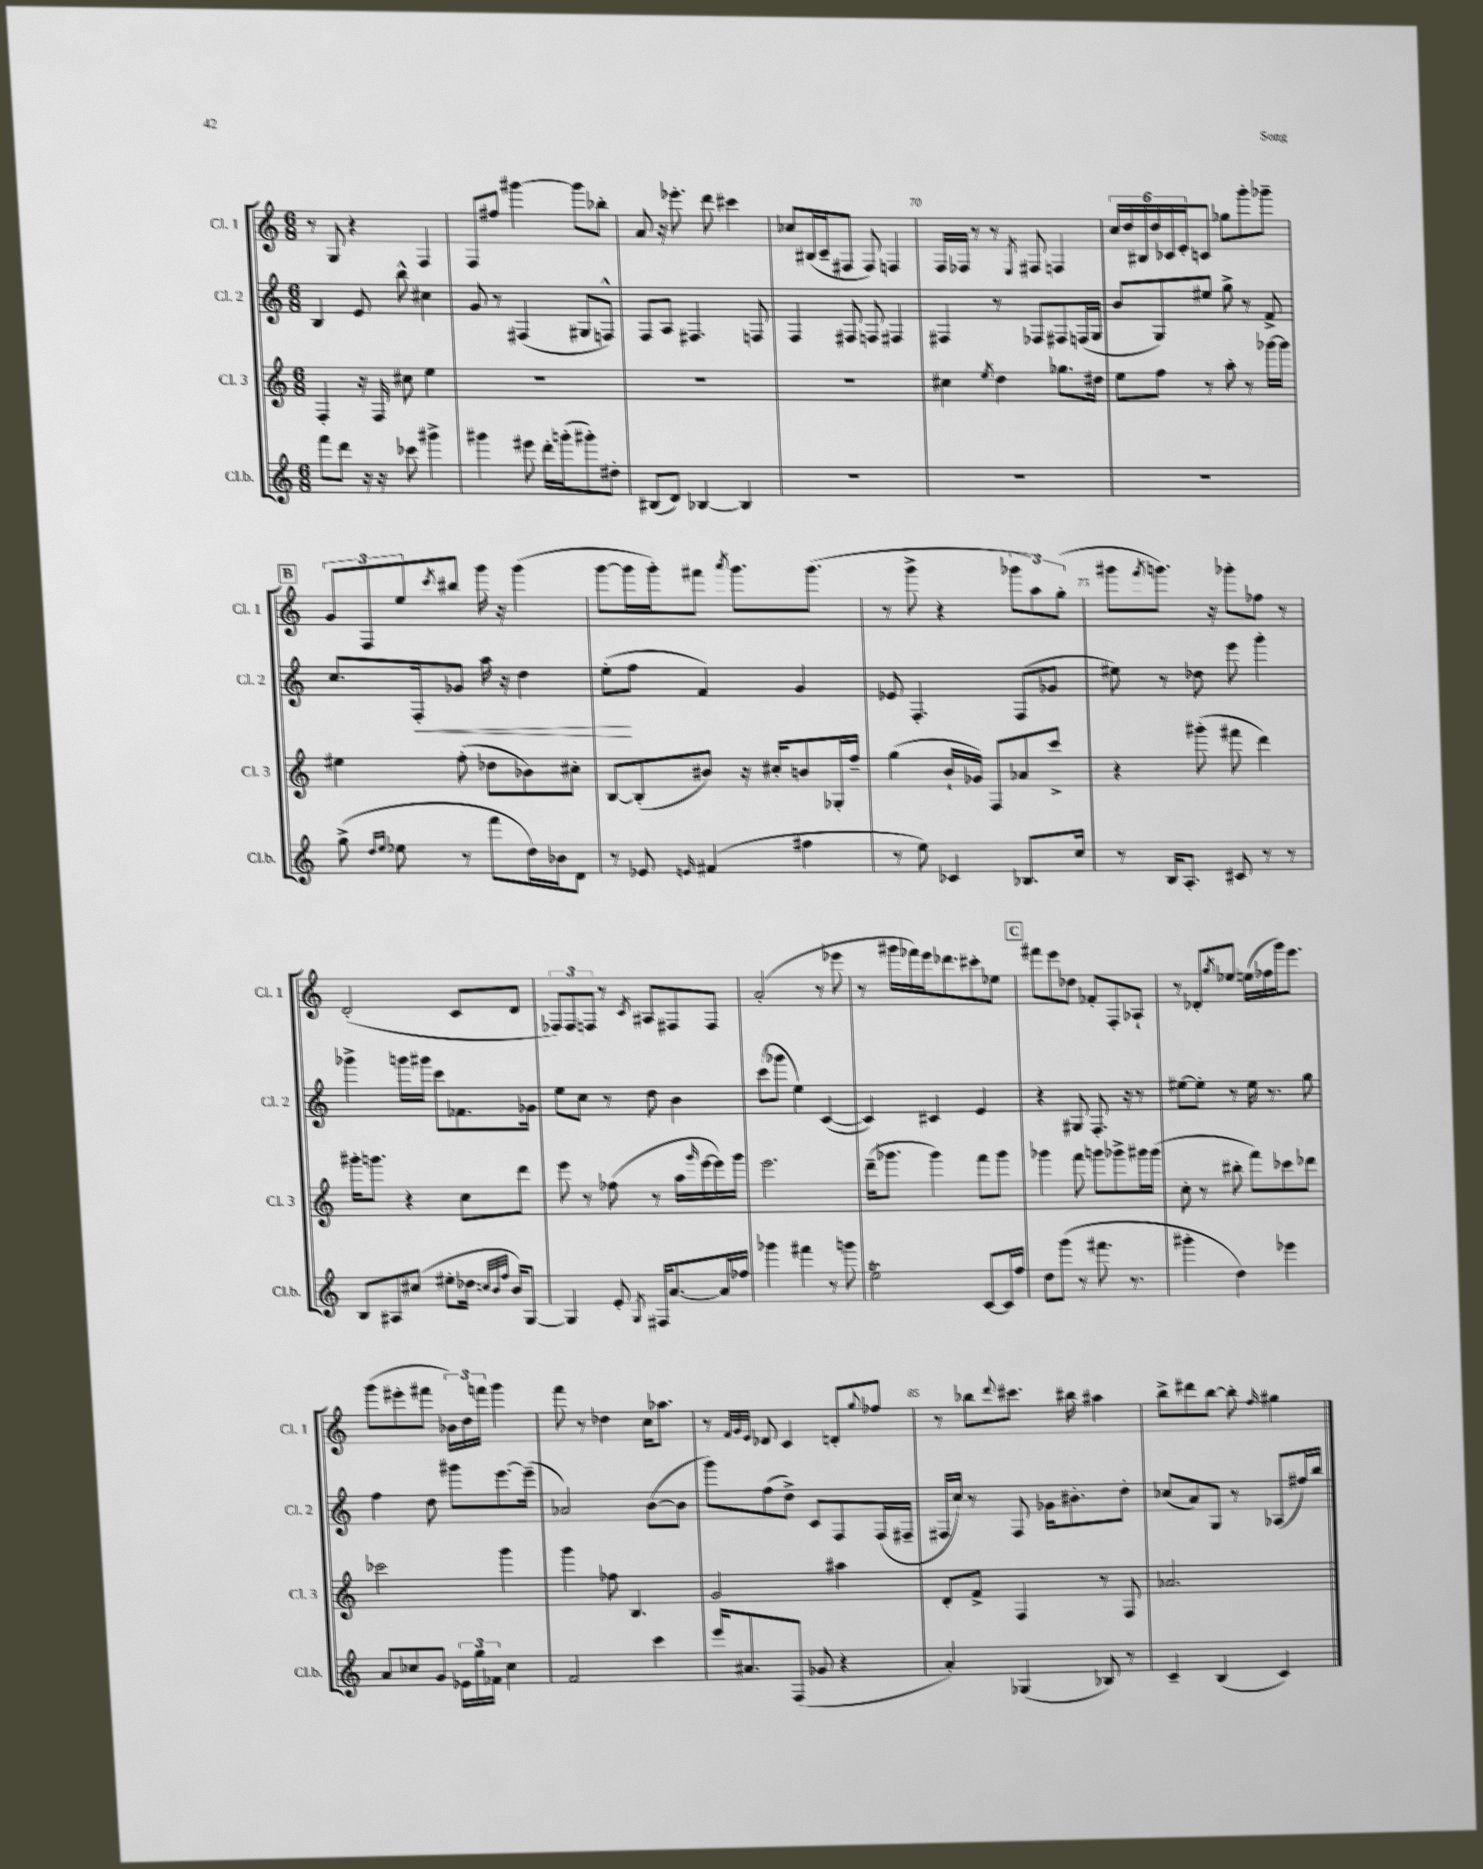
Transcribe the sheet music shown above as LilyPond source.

<<
\new StaffGroup <<
\new Staff = "s0" \with { instrumentName = "Cl. 1" shortInstrumentName = "Cl. 1" } {
    \clef treble \key c \major \numericTimeSignature \time 6/8
    r8 g8 r4 f4 |
    f8 fis''8 gis'''4~ gis'''8 bes''8-. |
    a'8 r16 ees'''8.-. d'''8 cis'''4 |
    ces''8 bis16( c'16-- fis8 fis8) f4 |
    f16 fes16 r8 r8 \acciaccatura { e8 } fis8 f4 |
    \tuplet 6/4 { c''16 d''16 bis16 d''16 ces'16 e'16-. } c'8 ges''8 g'''8-. ges'''8-- |
    \mark \markup { \box "B" } \tuplet 3/2 { g'8 f8 e''8 } \acciaccatura { c'''8 } bis''8 g'''16 r16 g'''4( |
    g'''8~ g'''16 g'''16-.) fis'''8 \acciaccatura { a'''8 } g'''8. g'''8.( |
    r8 g'''8-> r4 \tuplet 3/2 { ges'''8 a''8) g''8-.( } |
    gis'''8 \acciaccatura { f'''8 } g'''8.) r16 ges'''8-. fes''8 r8 |
    d'2-.( c'8 d'8 |
    \tuplet 3/2 { fes8) fes8 f8 } r8 \acciaccatura { c'8 } ais8 fis8 fis8 |
    a'2-.( r8 ees'''8 |
    r8 gis'''16 fes'''16) e'''16 des'''8. cis'''8-. ees''8 |
    \mark \markup { \box "C" } fis'''8 e'''8 des''8 fes'8-. f8-. aes8-! |
    r8 des'8-. \acciaccatura { g''8 } ees''8 e''16( fes''16 g'''16) e'''8. |
    g'''8( eis'''8-. fis'''8 \tuplet 3/2 { bes'16) d''16 f'''16 } g'''4 |
    f'''8 r8 des''4 c''16 aes''8. |
    r8 \grace { f'32 g'32 e'32 } des'8 c'4 d'8-. \appoggiatura { g''8 } fes''8 |
    r8 bes''8 \appoggiatura { d'''8 } cis'''8. bis''16 ais''4 |
    b''8-> dis'''8 b''8~ b''8-. \grace { f''16 } gis''4 \bar "|." |
}
\new Staff = "s1" \with { instrumentName = "Cl. 2" shortInstrumentName = "Cl. 2" } {
    \clef treble \key c \major \numericTimeSignature \time 6/8
    b4 e'8 b''8-^ cis''4 |
    g'8 r8 fis4( gis8 f8-^) |
    f8 a8 fis4. f8 |
    f4 fis8 f8 fis4 |
    fis4 r8 fes8 fis8 f16( g16 |
    b'8 g8) eis''8 g''8-> r8 f'8-> |
    \mark \markup { \box "B" } c''8. f16-.\< ges'8 a''16 r16 d''4 |
    e''8-.\!( f''8 f'4) g'4 |
    ees'8 f4.-. f8( ges'8 |
    eis''8) r8 des''8 e'''8 g'''4-. |
    ges'''4-> g'''16 gis'''16 c'''8 fes'8. ges'16 |
    e''8 c''8 r8 d''8 b'4 |
    c'''8( ges'''8 e''4) c'4~( |
    c'4) cis'4 e'4 |
    \mark \markup { \box "C" } r4 gis8 f8.-. r16 r8 |
    eis''8~ eis''8-. r8 eis''16 r8. g''8 |
    f''4 d''8 gis'''8 e'''8.~ e'''16--( |
    aes'2) b'8~( b'8 |
    g'''8) f''8( d''8->) c'8 f8 f16( fis16-- |
    fis16 c''16) r8 fis8 ges'16 bis'8.-. d''8-. |
    ces''8( a'8) g8 r8 aes8( fis''16) b''16 \bar "|." |
}
\new Staff = "s2" \with { instrumentName = "Cl. 3" shortInstrumentName = "Cl. 3" } {
    \clef treble \key c \major \numericTimeSignature \time 6/8
    f4-. r16 f16 cis''8 e''4 |
    R2. |
    R2. |
    R2. |
    cis''4 \acciaccatura { e''8 } d''4 ges''8. dis''16 |
    e''8 f''8 r8 a''8-. r8 ges'''16~ ges'''16 |
    \mark \markup { \box "B" } eis''4 f''8-.( des''8 bes'8) cis''8-. |
    b8~ b8-.( bis'8) r16 cis''16-. b'8 ges16-. f''16-- |
    g''4( b'16-! ges'16) f8 aes'8 c'''8-> |
    r4 gis'''8-.( fis'''8 d'''4) |
    gis'''16-. g'''8. r4 c''8 d'''8 |
    e'''8 r8 fes''8( r8 a''16 \grace { g'''16 } e'''16~ e'''16) g'''16 |
    e'''2. |
    d'''16--( ges'''8. ges'''4) f'''8 ges'''8 |
    \mark \markup { \box "C" } ges'''4 f'''8 g'''8 ges'''8-> gis'''16 gis'''16( |
    c''8-. r8 bis''8-. f'''8) ces'''8 des'''8 |
    ces'''2 g'''4 |
    g'''4 fes''8 b4. |
    g'2 ais''4 |
    d'8-. f'8-> f4 r8 f8 |
    aes'2. \bar "|." |
}
\new Staff = "s3" \with { instrumentName = "Cl.b." shortInstrumentName = "Cl.b." } {
    \clef treble \key c \major \numericTimeSignature \time 6/8
    f'''8 d'''8 r16 r16 ces'''8 gis'''4-> |
    gis'''4 eis'''8 d'''16-. g'''16-.( gis'''8-.) dis''8-. |
    bis8( d'8) bes4~ bes4 |
    R2. |
    R2. |
    R2. |
    \mark \markup { \box "B" } g''8->( \grace { d''16 e''16 } ees''8 r8 f'''8 d''16) bes'16 d'8 |
    r8 ees'8 \grace { e'16 } fis'4( fis''4 |
    r8 e''8) ces'4 bes8. c''16 |
    r8 b16 a8.-. cis'8 r8 r8 |
    b8 ais8 cis''8( eis''8-. des''16 \grace { c''32 b'32 f''32 } b'16) g8~ |
    g4 e'8-. \acciaccatura { g8 } fis16 a'8.~ a'16 fes''16 |
    ges'''4 fis'''4 r8 g'''8 |
    e''2\trill c'8~ c'16 f''16 |
    \mark \markup { \box "C" } d''8 g'''8( r8 fis'''8. r8. |
    gis'''4-. d''4) ees'''4 |
    a'8 ces''8 g'8 \tuplet 3/2 { ees'16 g''16 fes'16 } ces''4 |
    f'2 c'''4 |
    e'''16 ais'8. f8( ges'8 r4 |
    a'4-.) ges4( bes8) r8 |
    c'4-- b4( c'4) \bar "|." |
}
>>
>>
\layout { \context { \Score currentBarNumber = #66 \override BarNumber.break-visibility = ##(#f #t #t) barNumberVisibility = #(every-nth-bar-number-visible 5) } }
